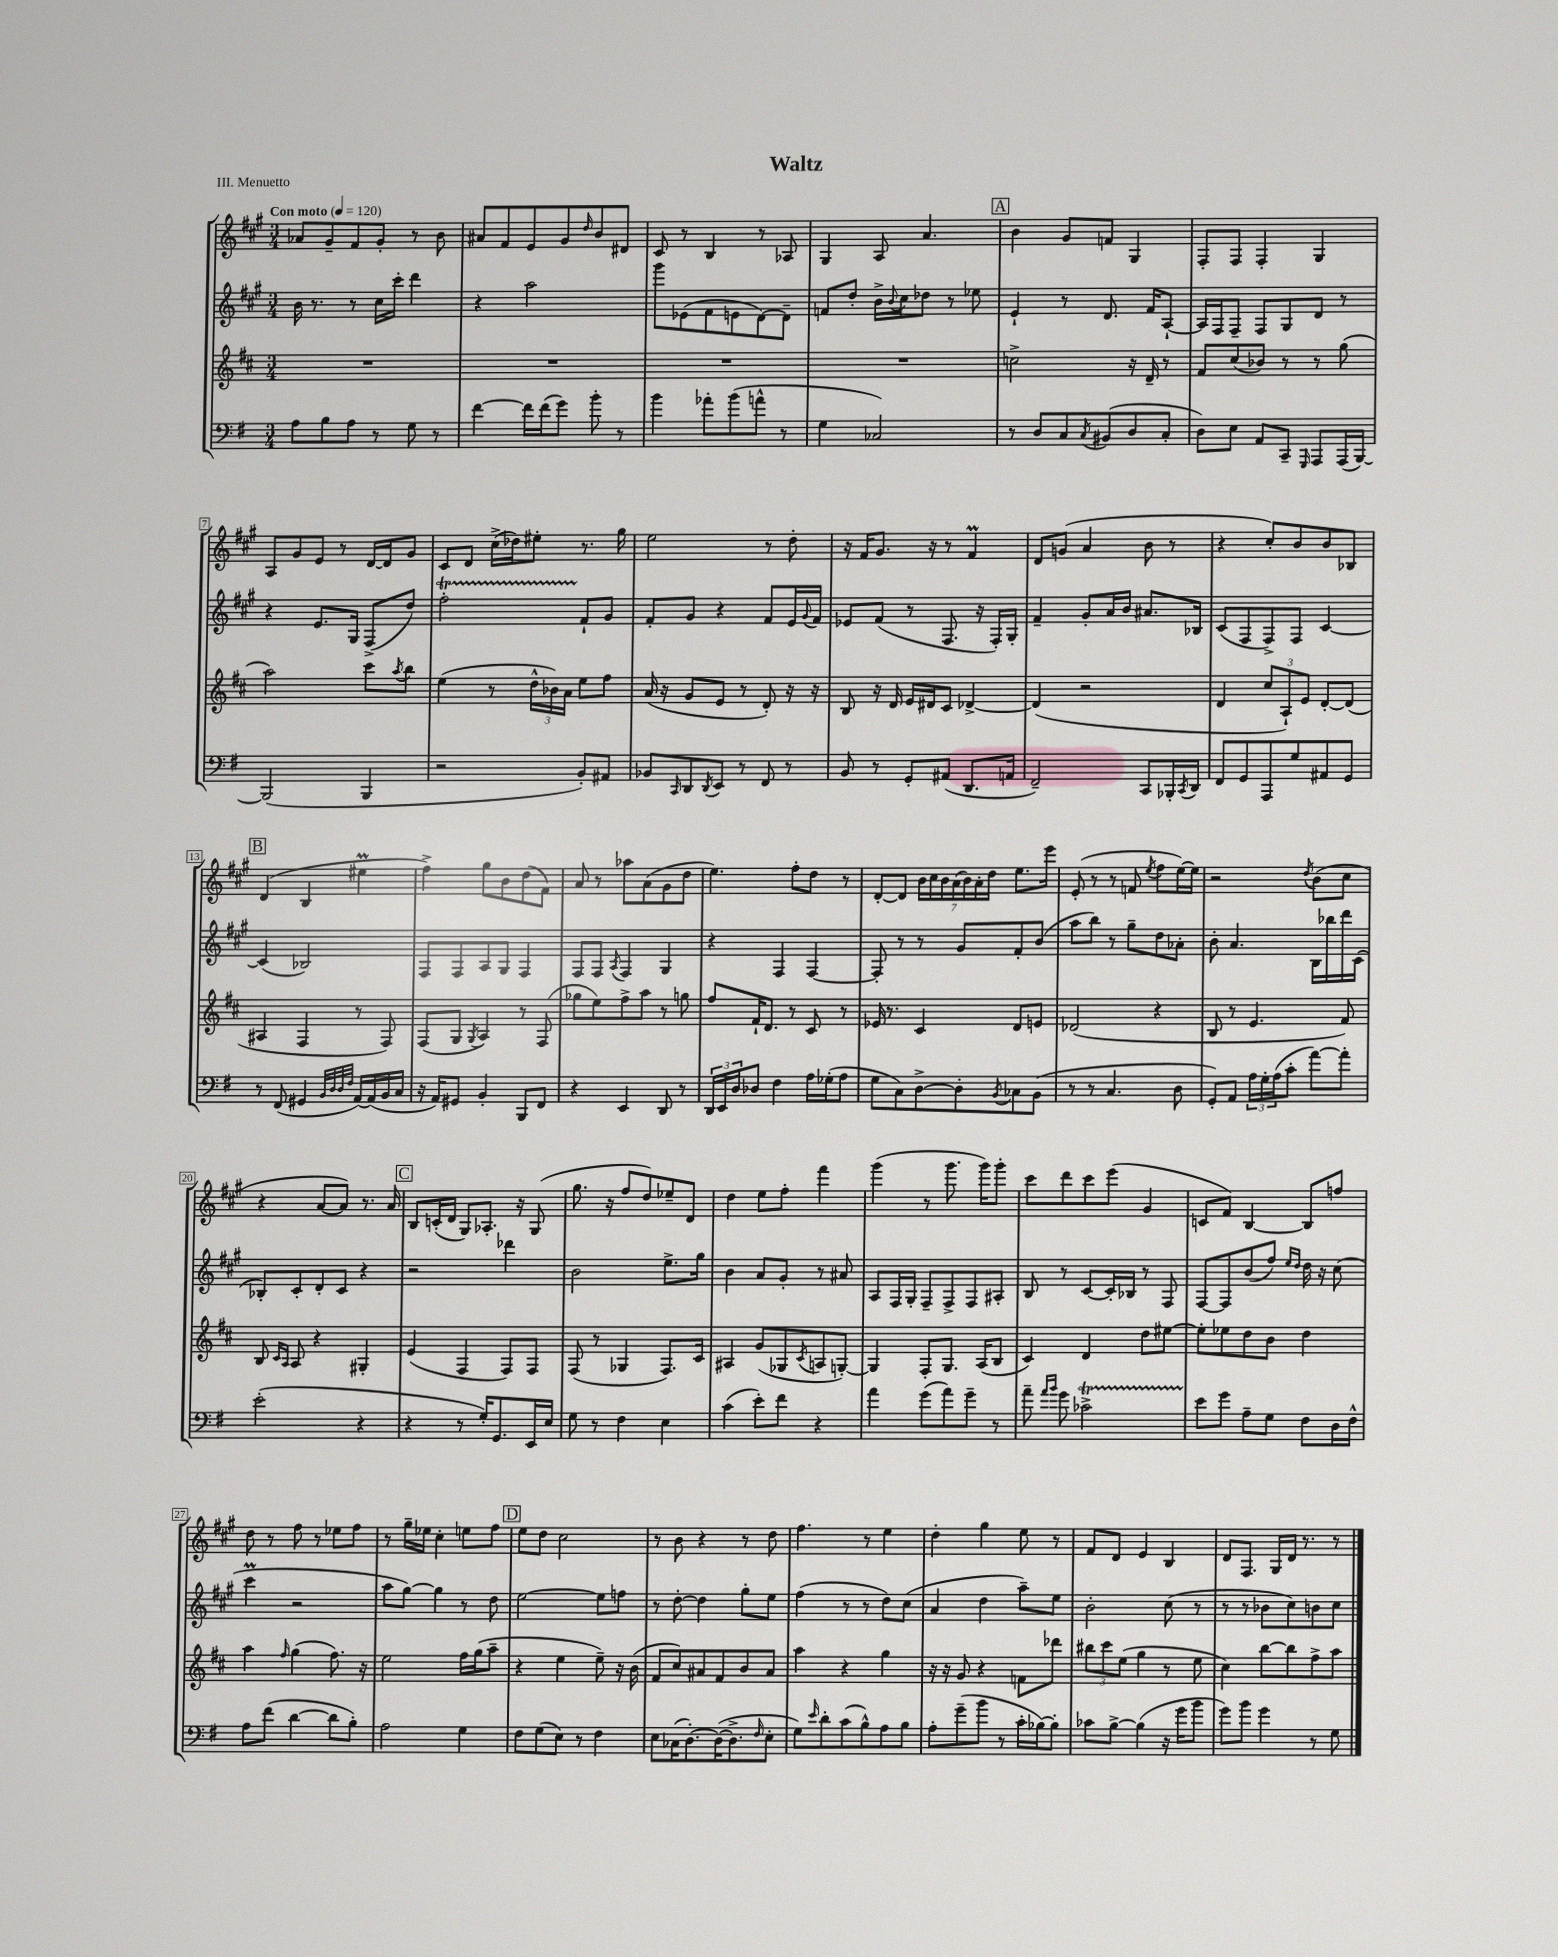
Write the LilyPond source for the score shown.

\header { title = "Waltz" piece = "III. Menuetto" }
<<
\new StaffGroup <<
\new Staff = "s0" {
    \clef treble \key a \major \numericTimeSignature \time 3/4 \tempo "Con moto" 4 = 120
    aes'8 gis'8-- fis'8 gis'8-. r8 b'8 |
    ais'8 fis'8 e'8 gis'8 \grace { d''16 } b'8 dis'8 |
    cis'8 r8 b4 r8 aes8 |
    gis4 a8 a'4. |
    \mark \markup { \box "A" } b'4 gis'8 f'8 gis4 |
    fis8-. fis8 fis4-. gis4 |
    a8 gis'8 e'8 r8 d'16~ d'16 gis'8 |
    cis'8 d'8 cis''16->( des''16) eis''8-. r8. gis''16 |
    e''2 r8 d''8-. |
    r16 fis'16 gis'8. r16 r8 fis'4\prall |
    d'8 g'8( a'4 b'8 r8 |
    r4 cis''8-.) b'8 b'8 bes8 |
    \mark \markup { \box "B" } d'4( b4 eis''4\prall |
    fis''4->) gis''8 b'8 d''8( fis'8) |
    a'8 r8 aes''8 a'8( gis'8 d''8 |
    e''4.) fis''8-. d''8 r8 |
    d'8~-. d'8 \tuplet 7/4 { b'16 cis''16 b'16 a'16( b'16) a'16-. d''16 } e''8. e'''16 |
    e'8-.( r8 r8 f'8 \acciaccatura { e''8 } fis''8 e''16~) e''16 |
    r2 \acciaccatura { d''8 } b'8( cis''8 |
    r4 a'8~ a'8) r8. a'16 |
    \mark \markup { \box "C" } b8 c'16-.( d'16 gis8) aes8.-. r16 gis8( |
    gis''8. r16 fis''8 d''8) ees''8-- d'8 |
    d''4 e''8 fis''8-. fis'''4 |
    gis'''4( r8 gis'''8. gis'''16) gis'''8-. |
    cis'''8 d'''8 cis'''8 e'''8( gis'4 |
    c'8 fis'8) b4~ b8 f''8 |
    d''8 r8 fis''8 r8 ees''8 fis''8 |
    r8 gis''16-- ees''16 cis''4-. e''8 fis''8 |
    \mark \markup { \box "D" } e''8 d''8 cis''2 |
    r8 b'8 r4 r8 d''8 |
    fis''4. r8 e''4 |
    d''4-. gis''4 e''8 r8 |
    fis'8 d'8 e'4 b4 |
    d'8 fis8. gis16 d'16 r8. r8 \bar "|." |
}
\new Staff = "s1" {
    \clef treble \key a \major \numericTimeSignature \time 3/4
    b'16 r8. r8 cis''16 cis'''16-. d'''4 |
    r4 a''2 |
    gis'''8 ees'8( fis'8 e'8 d'8~) d'8-- |
    f'8 d''8-. b'16-> \appoggiatura { b'8 } cis''16 des''8 r8 ees''8 |
    \mark \markup { \box "A" } e'4-! r8 d'8. fis'16 a8~-! |
    a16 fis16 fis8-- fis8 gis8 d'8 r8 |
    r4 e'8. gis16 fis8->( d''8) |
    fis''2-.\startTrillSpan fis'8-!\stopTrillSpan gis'8 |
    fis'8-. gis'8 r4 fis'8 e'16 \appoggiatura { gis'8 } fis'16 |
    ees'8 fis'8( r8 fis8. r16 fis16-.) gis16-. |
    fis'4-- gis'8-. a'16 b'16 ais'8. bes16 |
    cis'8( fis8 fis8->) fis8 cis'4~ |
    \mark \markup { \box "B" } cis'4( bes2) |
    fis8 fis8 a8 gis8 fis4 |
    fis8 fis8 \acciaccatura { a8 } fis4 gis4 |
    r4 fis4 fis4~ |
    fis8-. r8 r8 gis'8 fis'8-. b'8( |
    a''8 b''8) r8 gis''8-- d''8 aes'8-. |
    b'8-. a'4. b16 bes''16 d'''16 cis'16( |
    bes8-.) cis'8-. d'8-. cis'8 r4 |
    \mark \markup { \box "C" } r2 des'''4 |
    b'2 e''8.-> gis''16 |
    b'4 a'8 gis'8-. r8 ais'8 |
    a8 fis16 gis16-. fis8-- fis8-> fis8 ais8-. |
    b8 r8 cis'8~ cis'16-. bes16 r8 fis8 |
    fis8~ fis8 b'8( fis''8) \grace { e''16 d''16 } d''16 r16 cis''8( |
    cis'''4\prall r2 |
    a''8 gis''8~) gis''4 r8 d''8 |
    \mark \markup { \box "D" } e''2~ e''8 f''8 |
    r8 d''8~-. d''4 gis''8-. e''8 |
    fis''4( r8 r8 d''8) cis''8( |
    a'4 d''4 a''8--) e''8 |
    b'2-. cis''8( r8 |
    r8 r8 bes'8 cis''8) b'8 cis''8 \bar "|." |
}
\new Staff = "s2" {
    \clef treble \key d \major \numericTimeSignature \time 3/4
    R2. |
    R2. |
    R2. |
    R2. |
    \mark \markup { \box "A" } c''2-> r16 d'16-- r8 |
    fis'8 cis''8( bes'8) r8 r8 g''8( |
    a''2) cis'''8 \acciaccatura { a''8 } b''8 |
    e''4( r8 \tuplet 3/2 { d''16-^ bes'16) a'16 } e''8 fis''8 |
    a'16( r16 g'8 e'8 r8 d'8-.) r16 r16 |
    b8 r16 d'16 e'16 dis'16 cis'8 des'4~-> |
    des'4( r2 |
    d'4 \tuplet 3/2 { cis''8 a8-!) e'8 } d'8~-. d'8( |
    \mark \markup { \box "B" } ais4 fis4 r8 fis8) |
    fis8( g8 \acciaccatura { g8 } a4) r8 fis8( |
    ges''8 e''8) fis''8-> a''8 r8 g''8 |
    fis''8 fis'16-! d'8. r8 cis'8 r8 |
    ees'16 r8. cis'4 d'8 e'8 |
    des'2( r4 |
    b8 r8 e'4. fis'8) |
    b8 \grace { cis'16 a16 } a8 r4 gis4-. |
    \mark \markup { \box "C" } e'4( fis4 fis8) fis8 |
    fis8( r8 ges4 fis8.) cis'16 |
    ais4 g'8( ges8 \acciaccatura { cis'8 } a8 g8~-.) |
    g4 fis8-. g8. a16( b8 |
    cis'4) d'4 d''8 eis''8~ |
    eis''8-. ees''8 d''8 b'8 d''4 |
    a''4 \grace { fis''16 } g''4( fis''8.) r16 |
    e''2 fis''16 g''16( a''8-- |
    \mark \markup { \box "D" } r4 e''4 e''8--) r16 b'16( |
    fis'8 cis''8) ais'8 fis'8 b'8 ais'8 |
    a''4 r4 g''4 |
    r16 r16 g'8 r4 f'8 des'''8 |
    \tuplet 3/2 { bis''8 cis'''8 e''8( } g''4 r8 e''8 |
    cis''4) b''8~ b''8 fis''8-> a''8 \bar "|." |
}
\new Staff = "s3" {
    \clef bass \key g \major \numericTimeSignature \time 3/4
    a8 b8 a8 r8 g8 r8 |
    fis'4~ fis'16 fis'16( g'8) b'8-. r8 |
    b'4 aes'8-. b'8( a'8-^ r8 |
    g4 ces2) |
    \mark \markup { \box "A" } r8 d8 c8 \acciaccatura { c8 } bis,8( d8 c8-. |
    d8) e8 a,8 c,8-- \grace { g,,16 } a,,8 a,,16( b,,16~) |
    b,,2( b,,4 |
    r2 b,8-.) ais,8 |
    bes,8 \grace { c,16 } d,8 \acciaccatura { d,8 } e,8 r8 fis,8 r8 |
    b,8 r8 g,8-. ais,8( d,8. a,16 |
    fis,2--) c,8 bes,,16-. \acciaccatura { c,8 } d,16 |
    fis,8 g,8 a,,8 g8 ais,8 g,8 |
    \mark \markup { \box "B" } r8 fis,8( gis,4 \grace { b,32 d32 d32 fis32 } a,16~) a,16( b,16 c16 |
    r16 a,16) gis,8 b,4-. b,,8 fis,8 |
    r4 e,4 d,8 r8 |
    \tuplet 3/2 { d,16 e,16 d16 } des8 fis4 a16 ges16-.( a8 |
    g8 c8) d8~-> d8-. \acciaccatura { b,8 } ces8 b,8( |
    r8 r8 c4. d8 |
    g,8-.) a,8 \tuplet 3/2 { a16 g16-. a16( } c'8-. a'8~) a'8-. |
    e'2-.( r4 |
    \mark \markup { \box "C" } r4 r8 g16-.) g,8. e,16 e16 |
    g8 r8 fis4 e4 |
    c'4( e'8-.) fis'8 r4 |
    a'4 g'8( a'8) g'8-- r8 |
    a'8-- \grace { a'16 b'16 } g'8 ces'2->\startTrillSpan |
    e'8\stopTrillSpan g'8 a8-- g8 fis8 d16 fis16-^ |
    a8 fis'8( d'4~ d'8 b8-.) |
    a2 g4 |
    \mark \markup { \box "D" } fis8 g8( e8) r8 fis4 |
    e8 ces16( d8.~-.) d16~( d8.-> \grace { fis16 } e8-. |
    g8) \grace { e'16 } d'8-. c'8( b8-^) a8 b8 |
    a8-. g'8--( b'8 r8 c'16-. bes16~) bes8-. |
    ces'8 b8~-> b4( r16 g'16 b'8 |
    g'8) b'8 g'4 r8 g8 \bar "|." |
}
>>
>>
\layout { \context { \Score \override BarNumber.stencil = #(make-stencil-boxer 0.1 0.3 ly:text-interface::print) } }
